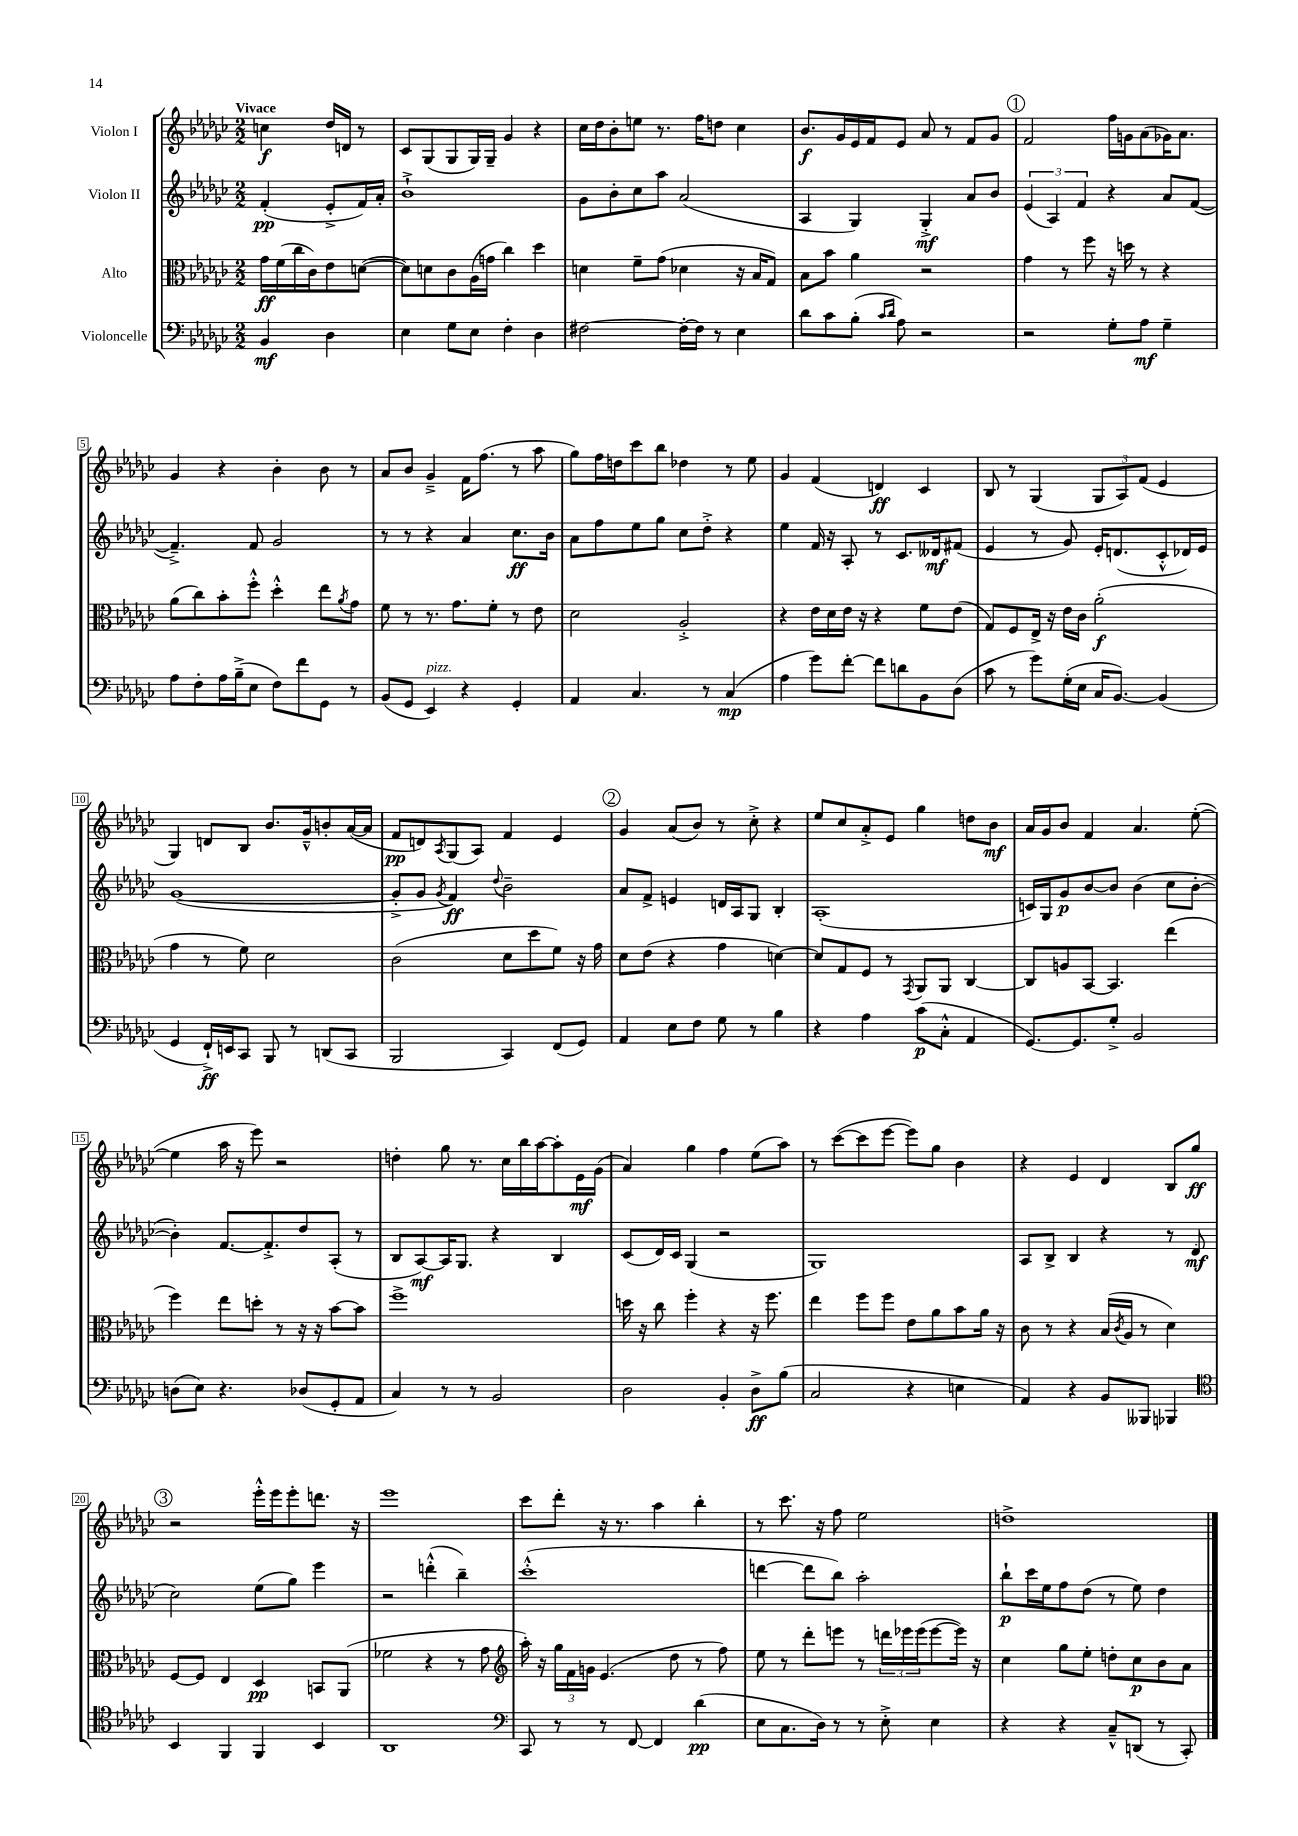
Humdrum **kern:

**kern	**kern	**kern	**kern
*staff4	*staff3	*staff2	*staff1
*clefF4	*clefC3	*clefG2	*clefG2
*k[b-e-a-d-g-c-]	*k[b-e-a-d-g-c-]	*k[b-e-a-d-g-c-]	*k[b-e-a-d-g-c-]
*M2/2	*M2/2	*M2/2	*M2/2
4BB-	16g-	(4f'	4cc
.	(16f	.	.
.	16cc-	.	.
.	16c-)	.	.
4D-	8e-	8e-'^	16dd-
.	.	.	16d
.	([8d	16f)	8r
.	.	16a-'	.
=	=	=	=
4E-	8d])	1b-`^	8c-
.	8d	.	(8G-
8G-	8c-	.	8G-
8E-	(16A-	.	16G-)
.	16g	.	16G-~
4F'	4cc-)	.	4g-
4D-	4dd-	.	4r
=	=	=	=
[2F#	4d	8g-	16cc-
.	.	.	16dd-
.	.	8b-'	8b-'
.	8f~	8cc-	8ee
.	(8g-	8aa-	8.r
16F#'_	4d-	(2a-	.
16F#]	.	.	16ff
8r	.	.	8dd
4E-	16r	.	4cc-
.	16B-	.	.
.	8G-)	.	.
=	=	=	=
8d-	8B-	4A-	8.b-
8c-	8b-	.	.
.	.	.	16g-
(8B-'	4a-	4G-)	16e-
.	.	.	16f
16qqc-	.	.	.
16qqd-	.	.	.
8A-)	.	.	8e-
2r	2r	4G-'^	8a-
.	.	.	8r
.	.	8a-	8f
.	.	8b-	8g-
=	=	=	=
2r	4g-	(6e-	2f
.	.	6A-)	.
.	8r	.	.
.	.	6f	.
.	8ff	.	.
8G-'	16r	4r	16ff
.	16dd	.	16g
8A-	8r	.	(8a-
4G-~	4r	8a-	16g-)
.	.	.	8.a-
.	.	([8f	.
=	=	=	=
8A-	(8a-	4.f~^])	4g-
8F'	8cc-)	.	.
16A-	8b-'	.	4r
(16B-~^	.	.	.
8E-	8ff'^^	8f	.
8F)	4dd-'^^	2g-	4b-'
8f	.	.	.
8GG-	8ee-	.	8b-
.	8qa-	.	.
8r	8g-	.	8r
=	=	=	=
(8BB-	8f	8r	8a-
8GG-	8r	8r	8b-
4EE-)	8.r	4r	4g-~^
.	8.g-	.	.
4r	.	4a-	16f
.	.	.	(8.ff
.	8f'	.	.
4GG-'	8r	8.cc-	8r
.	8e-	.	8aa-
.	.	16b-	.
=	=	=	=
4AA-	2d-	8a-	8gg-)
.	.	8ff	16ff
.	.	.	16dd
4.C-	.	8ee-	8ccc-
.	.	8gg-	8bb-
.	2A-'^	8cc-	4dd-
8r	.	8dd-'^	.
(4C-	.	4r	8r
.	.	.	8ee-
=	=	=	=
4A-	4r	4ee-	4g-
8g-)	16e-	16f	(4f
.	16d-	16r	.
[8f'	16e-	8A-'	.
.	16r	.	.
8f]	4r	8r	4d)
8d	.	8.c-	.
8BB-	8f	.	4c-
.	.	16d--	.
(8D-	(8e-	(8f#	.
=	=	=	=
8c-	8G-)	4e-	8B-
8r	8F	.	8r
8g-)	16E-^	8r	(4G-
.	16r	.	.
(16G-'	16e-	8g-)	.
16E-	16c-	.	.
16C-	(2a-'	16e-'	12G-
[8.BB-)	.	(8.d	.
.	.	.	12A-)
.	.	.	(12f
(4BB-]	.	8c-'^^	4e-
.	.	16d-)	.
.	.	16e-	.
=	=	=	=
4GG-	4g-	([1g-	4G-)
16FF`^)	8r	.	8d
16EE	.	.	.
8CC-	8f)	.	8B-
8BBB-	2d-	.	8.b-
8r	.	.	.
.	.	.	16g-~^^
(8DD	.	.	8b'
8CC-	.	.	([16a-
.	.	.	16a-]
=	=	=	=
2BBB-	(2c-	8g-'^]	8f
.	.	8g-	8d)
.	.	8qg-	8qA-
.	.	4f)	(8G-
.	.	.	8A-)
.	.	8qqdd-	.
4CC-)	8d-	2b-~	4f
.	8dd-	.	.
(8FF	8f)	.	4e-
8GG-)	16r	.	.
.	16g-	.	.
=	=	=	=
4AA-	8d-	8a-	4g-
.	(8e-	8f^	.
8E-	4r	4e	(8a-
8F	.	.	8b-)
8G-	4g-	16d	8r
.	.	16A-	.
8r	.	8G-	8cc-'^
4B-	[4d)	4B-'	4r
=	=	=	=
4r	8d]	(1A-'	8ee-
.	8G-	.	8cc-
4A-	8F	.	8a-'^
.	8r	.	8e-
.	8qGG-	.	.
(8c-	8AA-	.	4gg-
8C-'^^	8AA-	.	.
4AA-	[4C-	.	8dd
.	.	.	8b-
=	=	=	=
[8.GG-)	8C-]	16c)	16a-
.	.	16G-	16g-
.	8A	8g-	8b-
8.GG-]	.	.	.
.	[8BB-	[8b-	4f
8G-'^	4.BB-]	8b-]	.
2BB-	.	(4b-	4.a-
.	(4ee-	8cc-	.
.	.	[8b-'	([8ee-'
=	=	=	=
(8D	4ff)	4b-'])	4ee-]
8E-)	.	.	.
4.r	8ee-	[8.f	16aa-
.	.	.	16r
.	8dd'	.	8eee-)
.	.	8.f'^]	.
.	8r	.	2r
(8D-	16r	8dd-	.
.	16r	.	.
8GG-'	[8b-	(8A-'	.
8AA-	8b-]	8r	.
=	=	=	=
4C-)	1ff^	8B-	4dd'
.	.	[8A-)	.
8r	.	16A-]	8gg-
.	.	8.G-	.
8r	.	.	8.r
2BB-	.	4r	.
.	.	.	16cc-
.	.	.	16bb-
.	.	.	[16aa-
.	.	4B-	8aa-']
.	.	.	16e-
.	.	.	(16g-
=	=	=	=
2D-	16dd	(8c-	4a-)
.	16r	.	.
.	8cc-	16d-)	.
.	.	16c-	.
.	4ff'	(4G-	4gg-
4BB-'	4r	2r	4ff
8D-^	16r	.	(8ee-
.	8.ff	.	.
(8B-	.	.	8aa-)
=	=	=	=
2C-	4ee-	1G-)	8r
.	.	.	([8ccc-
.	8ff	.	8ccc-]
.	8ff	.	[8eee-
4r	8e-	.	8eee-])
.	8a-	.	8gg-
4E	8b-	.	4b-
.	16a-	.	.
.	16r	.	.
=	=	=	=
4AA-)	8c-	8A-	4r
.	8r	8B-^	.
4r	4r	4B-	4e-
8BB-	(16B-	4r	4d-
.	8qc-	.	.
.	16A-	.	.
8BBB--	8r	.	.
4BBB-	4d-)	8r	8B-
.	.	(8d-	8gg-
=	=	=	=
*clefC4	*	*	*
4BB-	[8F	2cc-)	2r
.	8F]	.	.
4FF	4E-	.	.
4FF	4D-	(8ee-	16eee-'^^
.	.	.	16eee-
.	.	8gg-)	8eee-'
4BB-	8BB	4eee-	8.ddd
.	(8AA-	.	.
.	.	.	16r
=	=	=	=
1AA-	2f-	2r	1eee-
.	4r	(4ddd'^^	.
.	8r	4bb-~)	.
.	8g-	.	.
=	=	=	=
*clefF4	*clefG2	*	*
8CC-	16aa-')	(1ccc-'^^	8ccc-
.	16r	.	.
8r	24gg-	.	8ddd-'
.	24f	.	.
.	24g	.	.
8r	(4.e-	.	16r
.	.	.	8.r
[8FF	.	.	.
4FF]	.	.	4aa-
.	8dd-	.	.
(4d-	8r	.	4bb-'
.	8ff)	.	.
=	=	=	=
8E-	8ee-	[4ddd	8r
8.C-	8r	.	8.ccc-
.	8ddd-'	8ddd]	.
16D-)	.	.	16r
8r	8eee	8bb-)	8ff
8r	8r	2aa-'	2ee-
8E-'^	24ddd	.	.
.	24eee-	.	.
.	(24eee-	.	.
4E-	[8eee-	.	.
.	16eee-])	.	.
.	16r	.	.
=	=	=	=
4r	4cc-	8bb-`	1dd^
.	.	16ccc-	.
.	.	16ee-	.
4r	8gg-	8ff	.
.	8ee-'	(8dd-	.
8C-~^^	8dd'	8r	.
(8DD	8cc-	8ee-)	.
8r	8b-	4dd-	.
8CC-')	8a-	.	.
==	==	==	==
*-	*-	*-	*-
